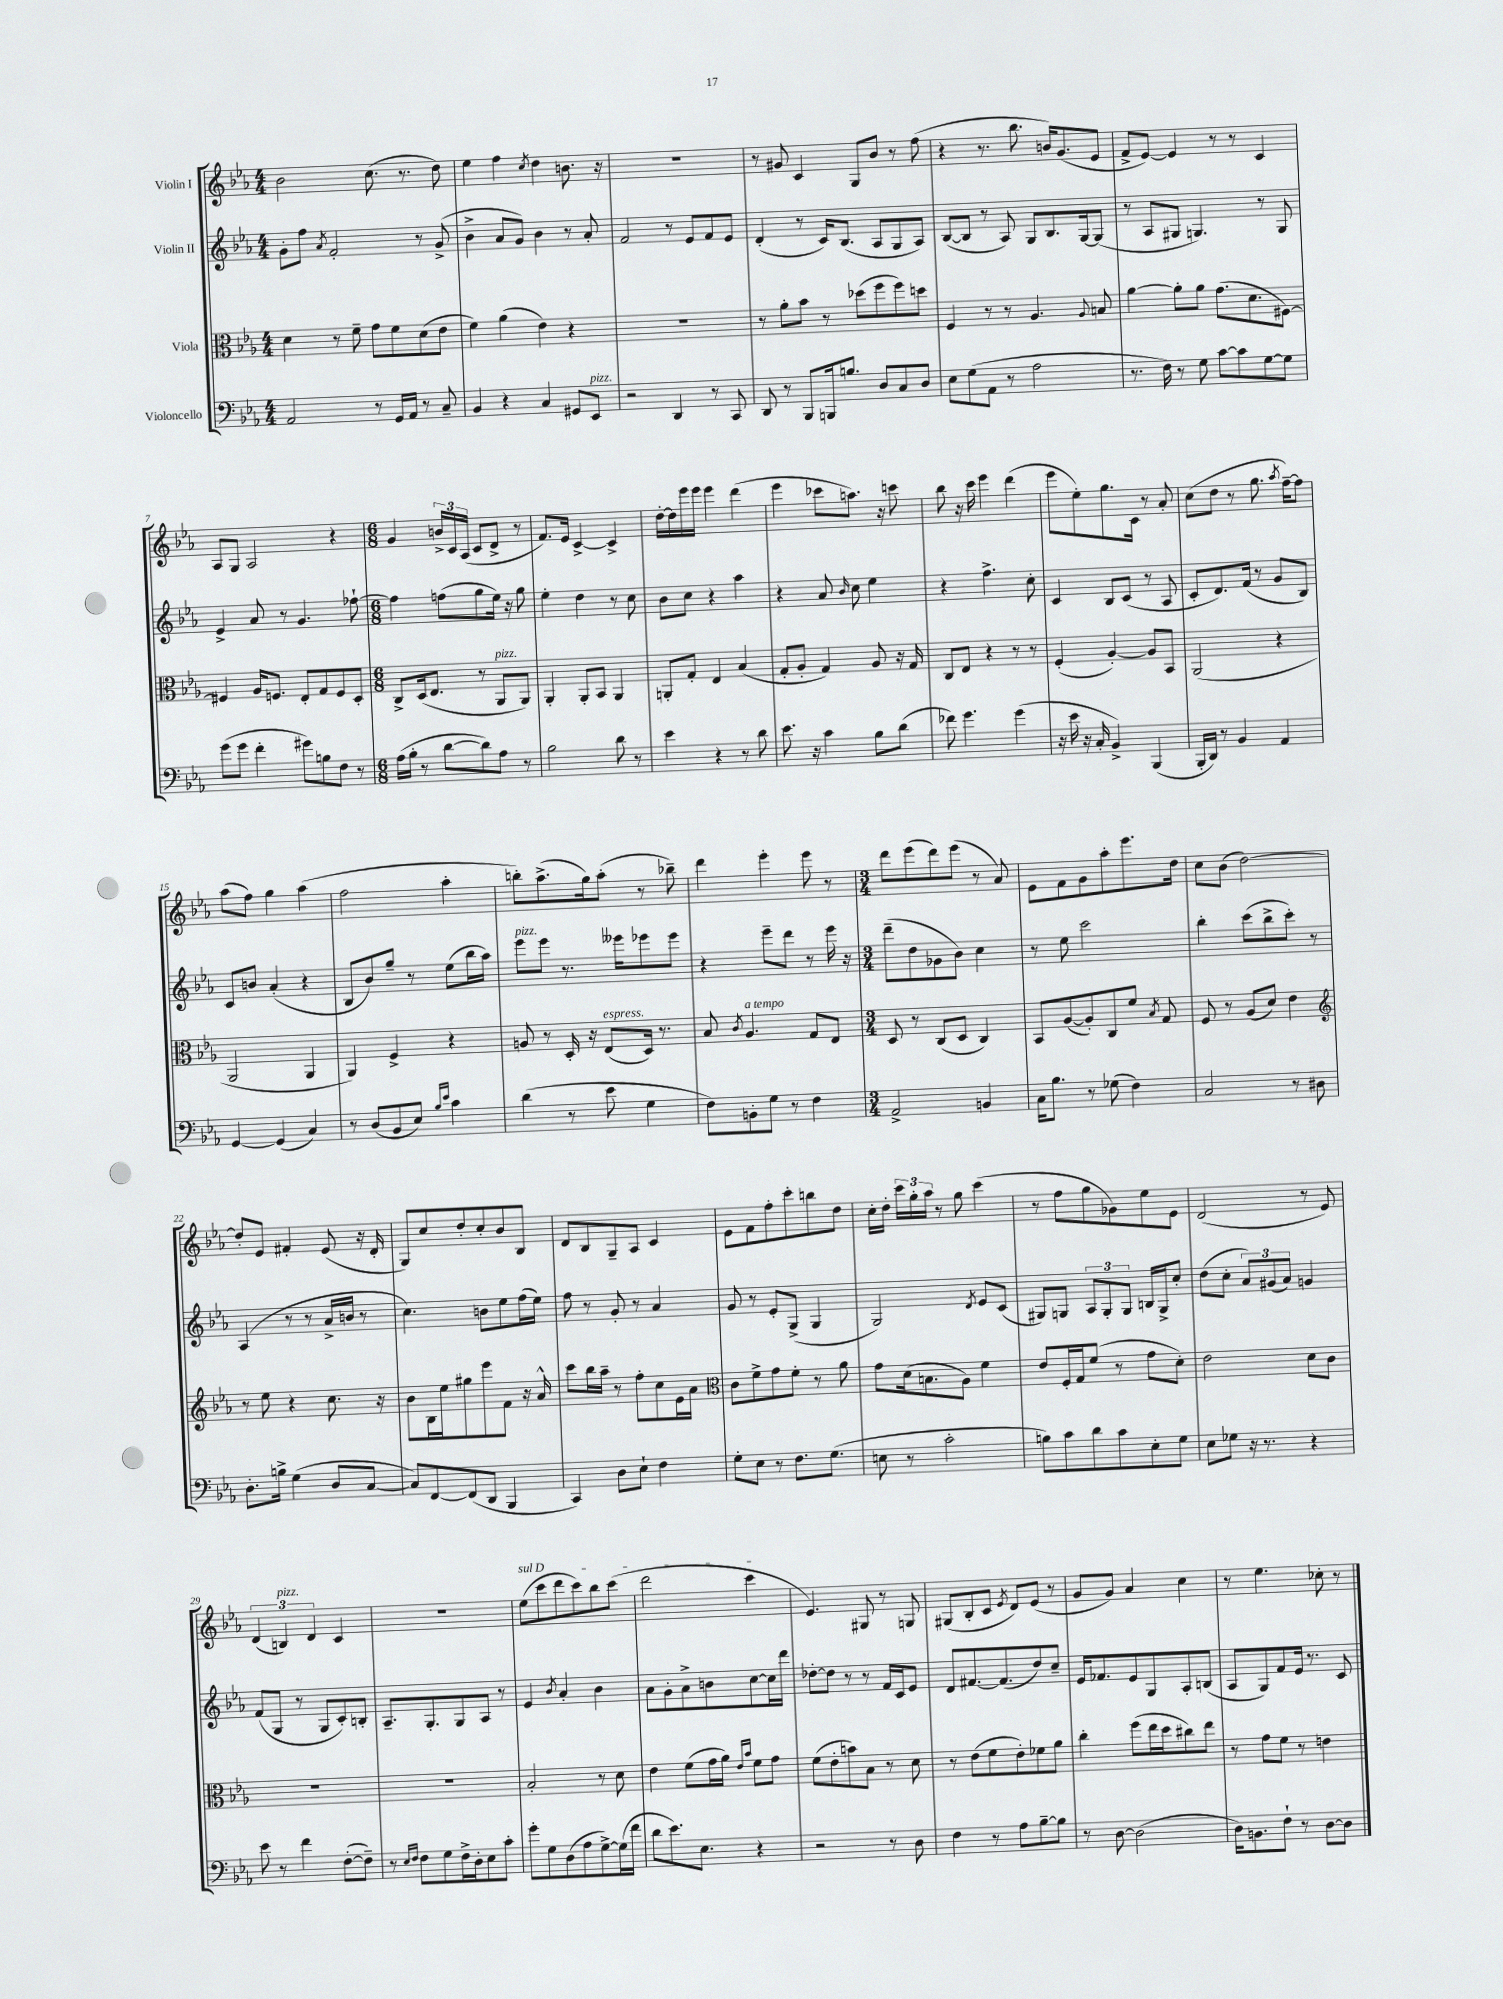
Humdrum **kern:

**kern	**kern	**kern	**kern
*part4	*part3	*part2	*part1
*staff4	*staff3	*staff2	*staff1
*I"Violoncello	*I"Viola	*I"Violin II	*I"Violin I
*clefF4	*clefC3	*clefG2	*clefG2
*k[b-e-a-]	*k[b-e-a-]	*k[b-e-a-]	*k[b-e-a-]
*M4/4	*M4/4	*M4/4	*M4/4
=1	=1	=1	=1
2AA-/	4d\	8g'\L	2b-\
.	.	8ff\J	.
.	.	8qa-/	.
.	8r	2f'/	.
.	8f~\	.	.
8r	8g\L	.	(8.cc\
16GG/LL	8f\	.	.
16AA-/JJ	.	.	8.r
8r	(8d\	8r	.
8C~/	8e-\J	(8g^/	8dd\)
=2	=2	=2	=2
4BB-/	4f\)	4b-^\	4ee-\
4r	(4a-\	8a-/L	4ff\
.	.	8g/J)	.
.	.	.	8qcc/
4C/	4e-\)	4b-\	4dd\
8GG#X/L	4r	8r	8.bn\
!LO:TX:a:i:t=pizz.	!	!	!
8EE-/J	.	8a-'/	.
.	.	.	16r
=3	=3	=3	=3
2r	1r	2f/	1r
4DD/	.	8r	.
.	.	8e-/L	.
8r	.	8f/	.
8CC/	.	8e-/J	.
=4	=4	=4	=4
8DD/	8r	(4d'/	8r
8r	8a-'\L	.	8g#X/
8BBB-/L	8b-\J	8r	4c/
16BBBn/k	8r	16c/KL)	.
8.Bn/J	.	(8.B-/J	.
.	(8dd-X\L	.	8G/L
8D/L	8ff\	8A-/L	8b-/J
8C/	8ff\)	8G/	8r
8D/J	8ddn\J	8A-/J)	(8ff\
=5	=5	=5	=5
8E-\L	4F/	([8B-/L	4r
(8G\	.	8B-/J]	.
8AA-\J	8r	8r	8.r
8r	8r	8A-/)	.
.	.	.	8.bb-\
2A-\	4.A-/	8G/L	.
.	.	8.B-/	16bn/KL)
.	.	.	(8.g/
.	.	[16G/k	.
.	8qqA-/	.	.
.	8Bn/	(8G/J]	8e-/J
=6	=6	=6	=6
8.r	[4a-\	8r	8f^/L
.	.	8A-/L	[8e-/J)
16F\)	.	.	.
8r	8a-'\L]	8G#X/J	4e-/]
8G\	8a-\J	4.Gn/)	.
[8c\L	(8.g\L	.	8r
8c\]	.	.	8r
.	8.d\	.	.
[8G\	.	8r	4c/
8G\J]	[8F#X\J)	8G/	.
!!LO:LB:g=z
=7	=7	=7	=7
(8g\L	4F#X/]	4e-^/	8A-/L
8g\J	.	.	8G/J
4f'\	16A-/KL	8a-/	2A-/
.	8.Fn/J	.	.
.	.	8r	.
8g#X\L)	8E-'/L	4.g/	.
8Bn\	8G/	.	.
8F\J	8F/	.	4r
8r	8D'/J	[8ff-X`\	.
=8	=8	=8	=8
*M6/8	*M6/8	*M6/8	*M6/8
(16A-\LL	8C^/L	4ff-\]	4g/
16B-'\JJ	.	.	.
8r	(16D/k	.	.
.	8.E-/J	.	.
[8d\L	.	(8ffn\L	24bn^/LL
.	.	.	24c/
.	.	.	(24A-/JJ
8d\])	8r	8gg\	8c/L
!	!LO:TX:a:i:t=pizz.	!	!
8A-\J	8AA-/L	16ee-\Jk)	8d^/J
.	.	16r	.
8r	8AA-/J)	8gg\	8r
=9	=9	=9	=9
2B-\	4AA-'/	4ee-'\	8.f/L)
.	.	.	16e-/Jk
.	8AA-'/L	4dd\	[4c^/
.	8BB-/J	.	.
8d\	4AA-/	8r	4c^/]
8r	.	8cc\	.
=10	=10	=10	=10
4e-\	8AAn'/L	8b-\L	[16dd'\LL
.	.	.	16dd\]
.	8G'/J	8cc\J	16eee-\
.	.	.	16eee-\JJ
4r	4E-/	4r	4eee-\
8r	(4B-/	4aa-\	(4ddd\
8d\	.	.	.
=11	=11	=11	=11
8.e-\	8G'/L	4r	4eee-\
.	8A-'/J	.	.
16r	.	.	.
4c\	4G/)	8a-/	8ccc-X\L
.	.	16qqb-/	.
.	.	8cc\	8.aan\J)
8B-\L	8A-/	4ee-\	.
.	.	.	16r
(8d\J	16r	.	8cccn\
.	16G/	.	.
=12	=12	=12	=12
8f-X\)	8C/L	4r	8bb-\
4.g\	8E-/J	.	16r
.	.	.	16ccc\
.	4r	4.ff^\	4eee-\
(4g\	8r	.	(4ddd\
.	8r	8cc'\	.
=13	=13	=13	=13
16r	(4F'/	4c/	8eee-\L
16e-\	.	.	.
16r	.	.	8ee-'\)
16C'/	.	.	.
4BB-^/)	[4A-'/)	8B-/L	8.gg\
.	.	(8c/J	.
.	.	.	16c\Jk
(4BBB-/	8A-/L]	8r	8r
.	8BB-/J	8A-/	8a-'/
=14	=14	=14	=14
16BBB-'/LL	(2AA-/	8c'/L	(8cc\L
16DD/JJ)	.	.	.
8r	.	8.d/)	8dd\J
4BB-/	.	.	8r
.	.	(16f/Jk	.
.	.	8r	8.gg\
4AA-/	4r	8g/L	.
.	.	.	8qaa-/
.	.	.	[16ff~\KL)
.	.	8B-/J)	8ff\J]
!!LO:LB:g=z
=15	=15	=15	=15
[4GG/	2AA-/	8c/L	(8aa-\L
.	.	8bn/J	8ff\J)
(4GG/]	.	(4a-'/	4gg\
4C/)	4AA-/	4r	(4aa-\
=16	=16	=16	=16
8r	4AA-/)	8B-/L	2ff\
(8D/L	.	8b-/)	.
8BB-/	4F^/	8gg~/J	.
8E-/J)	.	8r	.
16qqB-/LL	.	.	.
16qqe-/JJ	.	.	.
4c\	4r	(8ee-\L	4aa-'\
.	.	16bb-\L	.
.	.	16aa-\JJ)	.
=17	=17	=17	=17
!	!	!LO:TX:a:i:t=pizz.	!
(4d\	8An/	8eee-\L	8bbn'\L)
.	8r	8eee-\J	(8.aa-^\
8r	16D'/	8.r	.
.	16r	.	16gg\k)
!	!LO:TX:a:i:t=espress.	!	!
8e-\	(8E-/L	.	(8aa-'\J
.	.	16eee--X\KL	.
4G\	16D/Jk)	8eee-X\	8r
.	8.r	.	.
.	.	8eee-\J	8bb-X~\)
=18	=18	=18	=18
8F\L)	8B-/	4r	4ddd\
.	8qc/	.	.
!	!LO:TX:a:i:t=a tempo	!	!
8BBn'\	4.A-/	.	.
8G\J	.	8eee-~\L	4eee-'\
8r	.	8ddd\J	.
4F\	8G/L	8r	8eee-\
.	8E-/J	16eee-\	8r
.	.	16r	.
=19	=19	=19	=19
*M3/4	*M3/4	*M3/4	*M3/4
2AA-^/	8D/	(8ddd~\L	8ddd\L
.	8r	8dd\	(8eee-\
.	(8C/L	8g-X\	8ddd\)
.	8D/J	8b-\J)	(8eee-\J
4BBn/	4C/)	4cc\	8r
.	.	.	8a-/)
=20	=20	=20	=20
16C\KL	8BB-/L	8r	8e-\L
8.B-\J	.	.	.
.	([8A-/	8ee-\	8f\
8r	8A-'/])	2ccc\	8g\
(8G-X\	8C/	.	8aa-'\
4F\)	8f/J	.	8.eee-\
.	8qB-/	.	.
.	8G/	.	.
.	.	.	16dd\Jk
=21	=21	=21	=21
2C/	8F/	4bb-'\	8cc\L
.	8r	.	(8b-\J
.	(8A-/L	(8ccc\L	[2dd\)
.	8d/J)	8bb-^\	.
8r	4e-\	8ccc'\J)	.
8D#X\	.	8r	.
!!LO:LB:g=z
=22	=22	=22	=22
*	*clefG2	*	*
8.D'\L	8r	(4A-/	8dd'/L]
.	8ee-\	.	8e-/J
16Bn^\Jk	.	.	.
(4G\	4r	8r	4f#X'/
.	.	8r	.
8D/L	8.cc\	16a-^/LL	(8e-/
.	.	16bn/JJ	.
[8C/J	.	8r	16r
.	16r	.	16d'/
=23	=23	=23	=23
8C/L])	8b-\L	4.cc\)	8G/L)
[8FF/	16B-\L	.	8cc/
.	16ee-\J	.	.
(8FF/]	8gg#X\	.	8dd'/
8DD/J	8eee-\	8bn\L	8cc'/
4BBB-/	8f\J	8ee-\	8b-/
.	16r	(16ff\L	8B-/J
.	16a-^^/	16ee-\JJ)	.
=24	=24	=24	=24
4CC/)	8ccc\L	8ff\	8d/L
.	16bb-\L	8r	8B-/
.	16aa-~\JJ	.	.
8D\L	8r	8g'/	8G~/
8E-`\J	8ff'\L	8r	8A-/J
4F\	8cc\	4a-/	4c/
.	16e-\L	.	.
.	16a-\JJ	.	.
=25	=25	=25	=25
*	*clefC3	*	*
8G'\L	8c\L	8g/	8e-\L
8E-\J	8f^\	8r	8f\
8r	8g\	8e-'/L	8ff'\
8.F\L	8f'\J	(8G^/J	8ccc'\
.	8r	4G/	8bbn\
(8.G\J	.	.	.
.	8a-\	.	8dd\J
=26	=26	=26	=26
8En\	8g\L	2G/)	16cc'\LL
.	.	.	16dd'\JJ
8r	(16d\k	.	24ccc\LL
.	.	.	24gg'\
.	8.Bn\	.	.
.	.	.	24aa-\JJ
2c'\	.	.	8r
.	8A-\J)	.	8gg\
.	.	8qd/	.
.	4f\	8e-/L	(4ccc\
.	.	(8c/J	.
=27	=27	=27	=27
8Bn\L)	8e-/L	8G#X/L)	8r
8c\	16F'/L	8Gn/J	8ff\L
.	16G/J	.	.
8d\	(8f/J	12A-/L	8gg\
.	.	12G'/	.
8c\	8r	.	8g-X\)
.	.	12G/J	.
8E-'\	8g\L	16Bn/LL	8ee-\
.	.	16G^/J	.
8G\J	8d'\J)	8cc'/J	8e-\J
=28	=28	=28	=28
8E-\L	2e-\	(8dd\L	(2d/
8G-X\J	.	8cc'\J	.
16r	.	12a-/L)	.
8.r	.	.	.
.	.	(12g#X/	.
.	.	12a-/J)	.
4r	8d\L	4gn/	8r
.	8c\J	.	8e-/)
!!LO:LB:g=z
=29	=29	=29	=29
8e-\	2.r	(8f/L	(6d/
8r	.	8G/J	.
!	!	!	!LO:TX:a:i:t=pizz.
.	.	.	6Bn/)
4f\	.	8r	.
.	.	.	6d/
.	.	8G/L	.
([8F'\L	.	8c'/)	4c/
8F~\J])	.	8Bn'/J	.
=30	=30	=30	=30
8r	2.r	8.A-~/L	2.r
16qqE-/LL	.	.	.
16qqF/JJ	.	.	.
8F\L	.	.	.
.	.	8.G'/	.
8G\	.	.	.
16F^\L	.	8G/	.
16D'\J	.	.	.
8E-\	.	8A-/J	.
8c'\J	.	8r	.
=31	=31	=31	=31
!	!	!	!LO:TX:a:i:t=sul D
8g'\L	2B-'/	4e-/	(8ee-\L
8G\	.	.	8ccc\
.	.	8qb-/	.
(8D\	.	4a-'/	8ddd\
8A-\	.	.	8ccc\)
[8G^\)	8r	4b-\	8bb-\
(16G\L]	8d\	.	(8ccc\J
16f\JJ	.	.	.
=32	=32	=32	=32
8d\L	4e-\	8a-\L	2ddd\
8.e-\)	.	8g'\	.
.	(8f\L	8a-^\	.
8.E-\J	.	.	.
.	16g\L	8bn\	.
.	16a-\JJ)	.	.
.	16qqe-/LL	.	.
.	16qqb-/JJ	.	.
4r	8f\L	[8cc\	4ccc\
.	8g\J	16cc\L]	.
.	.	16ddd\JJ	.
=33	=33	=33	=33
2r	(8f\L	[8dd-X'\L	4.e-/)
.	8e-'\	8dd-\J]	.
.	8bn\)	8r	.
.	8B-\J	8r	8G#X/
8r	8r	16f/LL	8r
.	.	16c/J	.
8D\	8d\	8e-/J	8Gn/
=34	=34	=34	=34
4F\	8r	8d/L	(8G#X/L
.	(8e-\L	[8.f#X/	8B-'/
8r	8f\	.	8c/J
.	.	(8.f#/]	.
.	.	.	8qe-/
8A-\L	8e-'\)	.	8d/L)
[8B-~\	8f-X\	8dd/)	(8e-/J
8B-\J]	8a-\J	8cc~/J	8r
=35	=35	=35	=35
8r	4cc'\	16e-/KL	8g/L
.	.	8.f-X/	.
[8D\	.	.	8g/J)
(2D\]	(8ff\L	8e-/	4a-/
.	16ee-\L	8G/	.
.	16dd\J	.	.
.	8cc#X\)	8A-'/	4cc\
.	8ee-\J	(8Bn/J	.
=36	=36	=36	=36
16D\KL)	8r	8A-/L	8r
8.BBn\	.	.	.
.	8g\L	8G/)	4.ee-\
8F`\J	8f\J	8f/	.
8r	8r	16e-/Jk	.
.	.	8.r	.
[8D\L	4en\	.	8cc-X'\
8D\J]	.	8c/	8r
==	==	==	==
*-	*-	*-	*-
